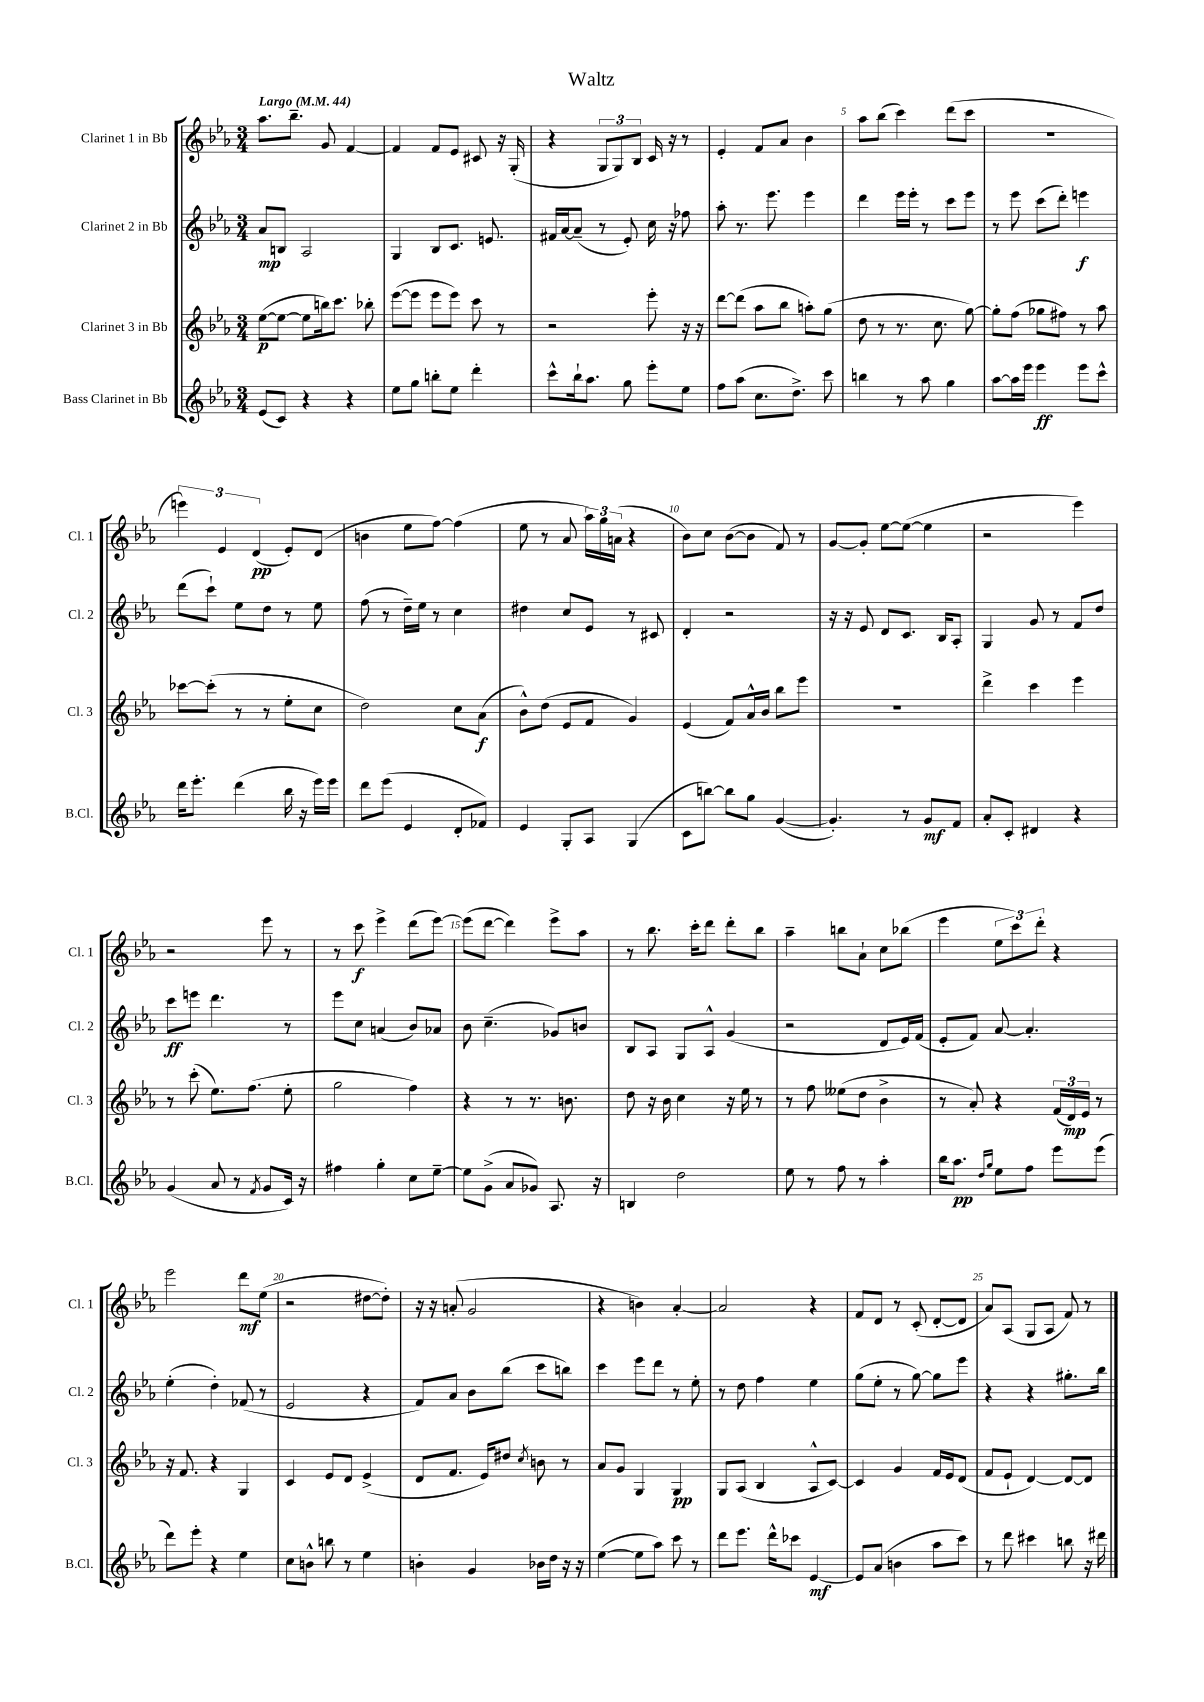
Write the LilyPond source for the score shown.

\header { title = "Waltz" }
<<
\new StaffGroup <<
\new Staff = "s0" \with { instrumentName = "Clarinet 1 in Bb" shortInstrumentName = "Cl. 1" } {
    \clef treble \key ees \major \numericTimeSignature \time 3/4 \tempo "Largo" 4 = 44
    \autoBeamOff aes''8.[ bes''8.]-- g'8 f'4~ |
    f'4 f'8[ ees'8] cis'8 r16 g16-.( |
    r4 \tuplet 3/2 { g8[ g8) bes8] } c'16 r16 r8 |
    ees'4-. f'8[ aes'8] bes'4 |
    aes''8[ bes''8]( c'''4) d'''8[( c'''8] |
    R2. |
    \tuplet 3/2 { e'''4) ees'4 d'4\pp( } ees'8[-.) d'8]( |
    b'4 ees''8[ f''8]~) f''4( |
    ees''8 r8 aes'8 \tuplet 3/2 { aes''16[) g''16 a'16]( } r4 |
    bes'8[) c''8] bes'8[~( bes'8] f'8) r8 |
    g'8[~ g'8]-. ees''8[~ ees''8]~( ees''4 |
    r2 ees'''4) |
    r2 ees'''8 r8 |
    r8 c'''8\f ees'''4-> d'''8[( ees'''8]~) |
    ees'''8[( d'''8]~ d'''4) ees'''8[-> aes''8] |
    r8 bes''8. c'''16[-. d'''8] d'''8[-. bes''8] |
    aes''4-- b''8[ aes'8]-! c''8[ bes''8]( |
    ees'''4 \tuplet 3/2 { ees''8[ c'''8) d'''8]-. } r4 |
    ees'''2 d'''8[\mf ees''8]( |
    r2 dis''8[~ dis''8]-.) |
    r16 r16 a'8-.( g'2 |
    r4 b'4) aes'4~-. |
    aes'2 r4 |
    f'8[ d'8] r8 c'8-.( d'8[~-. d'8] |
    aes'8[) aes8]( g8[ aes8] f'8) r8 \bar "|." |
}
\new Staff = "s1" \with { instrumentName = "Clarinet 2 in Bb" shortInstrumentName = "Cl. 2" } {
    \clef treble \key ees \major \numericTimeSignature \time 3/4
    \autoBeamOff aes'8[\mp b8] aes2 |
    g4 bes8[ c'8.] e'8. |
    fis'16[ aes'16~ aes'8]--( r8 ees'8-.) c''16 r16 fes''8 |
    aes''8-. r8. ees'''8. ees'''4 |
    d'''4 ees'''16[ ees'''16]-. r8 c'''8[ ees'''8] |
    r8 ees'''8 c'''8[( d'''8]-.) e'''4\f |
    d'''8[( c'''8]-!) ees''8[ d''8] r8 ees''8 |
    f''8( r8 d''16[--) ees''16] r8 c''4 |
    dis''4 c''8[ ees'8] r8 cis'8 |
    d'4-. r2 |
    r16 r16 ees'8 d'8[ c'8.] bes16[ aes8]-. |
    g4 g'8 r8 f'8[ d''8] |
    c'''8[\ff e'''8] d'''4. r8 |
    ees'''8[ c''8] a'4( bes'8[) aes'8] |
    bes'8 c''4.--( ges'8[) b'8] |
    bes8[ aes8] g8[ aes8]-^ g'4( |
    r2 d'8[ ees'16) f'16]( |
    ees'8[-. f'8]) aes'8~ aes'4.-. |
    ees''4-.( d''4-.) fes'8( r8 |
    ees'2 r4 |
    f'8[) aes'8] bes'8[ bes''8]( c'''8[ b''8]) |
    c'''4 ees'''8[ d'''8] r8 ees''8-. |
    r8 d''8 f''4 ees''4 |
    g''8[( ees''8]-. r8 g''8~) g''8[ ees'''8] |
    r4 r4 gis''8.[-. bes''16] \bar "|." |
}
\new Staff = "s2" \with { instrumentName = "Clarinet 3 in Bb" shortInstrumentName = "Cl. 3" } {
    \clef treble \key ees \major \numericTimeSignature \time 3/4
    \autoBeamOff ees''8[~\p( ees''8]~ ees''8[ b''16) c'''8.] bes''8-. |
    ees'''8[~( ees'''8] ees'''8[ ees'''8]) c'''8 r8 |
    r2 ees'''8-. r16 r16 |
    d'''8[~ d'''8]( aes''8[ bes''8] a''8[-.) g''8]( |
    d''8 r8 r8. c''8. g''8~) |
    g''8[-. f''8]( ges''8[ fis''8]) r8 aes''8 |
    ces'''8[~ ces'''8]-.( r8 r8 ees''8[-. c''8] |
    d''2) c''8[ aes'8]\f( |
    bes'8[-^) d''8]( ees'8[ f'8] g'4) |
    ees'4( f'8[) aes'16-^ bes'16] bes''8[ ees'''8] |
    R2. |
    d'''4-> c'''4 ees'''4 |
    r8 c'''8-.( ees''8.[) f''8.]( ees''8-. |
    g''2 f''4) |
    r4 r8 r8. b'8. |
    d''8 r16 bes'16 c''4 r16 ees''16 r8 |
    r8 f''8 eeses''8[( d''8] bes'4-> |
    r8 aes'8-.) r4 \tuplet 3/2 { f'16[( d'16\mp) ees'16] } r8 |
    r16 f'8. r4 g4 |
    c'4 ees'8[ d'8] ees'4->( |
    d'8[ f'8.] ees'16[) dis''8] \acciaccatura { c''8 } b'8 r8 |
    aes'8[ g'8] g4 g4\pp |
    g8[ aes8]( bes4 aes8[-^ c'8]~) |
    c'4 g'4 f'16[ ees'16 d'8]( |
    f'8[ ees'8]-! d'4~) d'8[~ d'8] \bar "|." |
}
\new Staff = "s3" \with { instrumentName = "Bass Clarinet in Bb" shortInstrumentName = "B.Cl." } {
    \clef treble \key ees \major \numericTimeSignature \time 3/4
    \autoBeamOff ees'8[( c'8]) r4 r4 |
    ees''8[ g''8] b''8[-. ees''8] d'''4-. |
    c'''8[-^ bes''16-! aes''8.] g''8 ees'''8[-. ees''8] |
    f''8[ aes''8]( c''8.[ d''8.]->) c'''8 |
    b''4 r8 aes''8 g''4 |
    aes''8[~ aes''16 ees'''16] ees'''4\ff ees'''8[ c'''8]-^ |
    d'''16[ ees'''8.]-. d'''4( bes''16 r16 ees'''16[) ees'''16] |
    d'''8[ ees'''8]( ees'4 d'8[-. fes'8]) |
    ees'4 g8[-. aes8] g4( |
    c'8[ b''8]~) b''8[ g''8] g'4~( |
    g'4.-.) r8 g'8[\mf f'8] |
    aes'8[-. c'8]-. dis'4 r4 |
    g'4( aes'8 r8 \acciaccatura { f'8 } g'8[ c'16]) r16 |
    fis''4 g''4-. c''8[ ees''8]~-- |
    ees''8[ g'8]->( aes'8[ ges'8]) aes8. r16 |
    b4 d''2 |
    ees''8 r8 f''8 r8 aes''4-. |
    bes''16[ aes''8.]\pp \grace { d''16[ g''16] } ees''8[ f''8] ees'''8[ ees'''8]( |
    d'''8[) ees'''8]-. r4 ees''4 |
    c''8[ b'8]-^ b''8 r8 ees''4 |
    b'4-. g'4 bes'16[ d''16] r16 r16 |
    ees''4~( ees''8[ aes''8]) c'''8 r8 |
    d'''8[ ees'''8.] d'''16[-^ ces'''8] ees'4~\mf |
    ees'8[ aes'8]( b'4 aes''8[ c'''8]) |
    r8 d'''8 cis'''4 b''8 r16 dis'''16 \bar "|." |
}
>>
>>
\layout { \context { \Score \override BarNumber.break-visibility = ##(#f #t #t) barNumberVisibility = #(every-nth-bar-number-visible 5) } }
